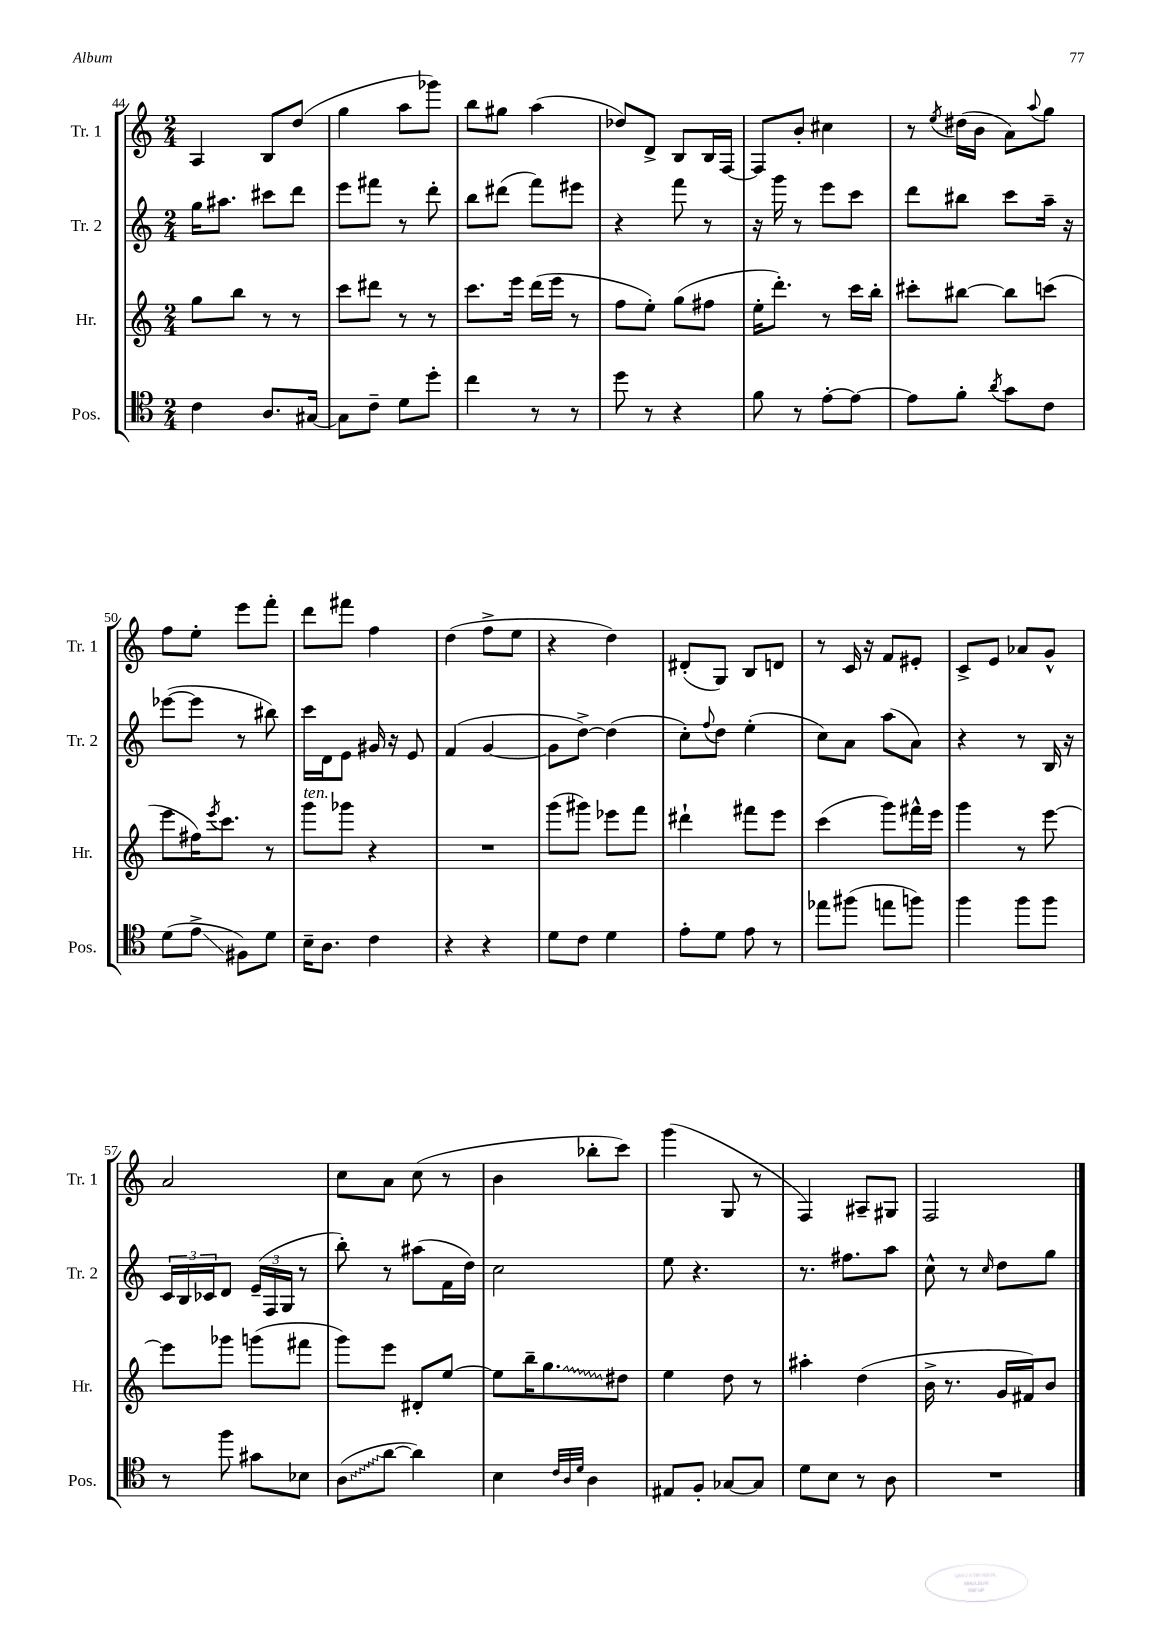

**kern	**kern	**kern	**kern
*staff4	*staff3	*staff2	*staff1
*clefC4	*clefG2	*clefG2	*clefG2
*k[]	*k[]	*k[]	*k[]
*M2/4	*M2/4	*M2/4	*M2/4
4c	8gg	16gg	4A
.	.	8.aa#	.
.	8bb	.	.
8.A	8r	8ccc#	8B
.	8r	8ddd	(8dd
[16G#	.	.	.
=	=	=	=
8G#]	8ccc	8eee	4gg
8c~	8ddd#	8fff#	.
8d	8r	8r	8aa
8dd'	8r	8ddd'	8ggg-)
=	=	=	=
4cc	8.ccc	8bb	8bb
.	.	(8ddd#	8gg#
.	16eee	.	.
8r	(16ddd	8fff)	(4aa
.	16eee	.	.
8r	8r	8eee#	.
=	=	=	=
8dd	8ff	4r	8dd-)
8r	8ee')	.	8d^
4r	(8gg	8fff	8B
.	8ff#	8r	16B
.	.	.	[16F
=	=	=	=
8f	16ee'	16r	8F]
.	8.ddd')	16ggg	.
8r	.	8r	8b'
[8e'	8r	8eee	4cc#
8e_	16ccc	8ccc	.
.	16bb'	.	.
=	=	=	=
8e]	8ccc#'	8ddd	8r
.	.	.	8qee
8f'	[8bb#	8bb#	(16dd#
.	.	.	16b
8qa	.	.	.
8g	8bb#]	8ccc	8a)
.	.	.	8qqaa
8c	(8ccc	16aa~	8gg
.	.	16r	.
=	=	=	=
(8d	8eee	([8eee-	8ff
8e^	16ff#)	8eee-]	8ee'
.	8qeee	.	.
.	8.ccc	.	.
8F#)	.	8r	8eee
8d	8r	8bb#)	8fff'
=	=	=	=
16B~	8ggg	16ccc	8ddd
8.A	.	16d	.
.	8ggg-	8e	8fff#
4c	4r	16g#	4ff
.	.	16r	.
.	.	8e	.
=	=	=	=
4r	2r	(4f	(4dd
4r	.	[4g	8ff^
.	.	.	8ee
=	=	=	=
8d	(8ggg	8g]	4r
8c	8ggg#)	[8dd^)	.
4d	8eee-	(4dd]	4dd)
.	8fff	.	.
=	=	=	=
8e'	4ddd#`	8cc')	(8d#'
.	.	8qqff	.
8d	.	8dd	8G)
8e	8fff#	(4ee'	8B
8r	8eee	.	8d
=	=	=	=
8ee-	(4ccc	8cc)	8r
(8ff#	.	8a	16c
.	.	.	16r
8ee	8ggg)	(8aa	8f
8ff)	16fff#^^	8a)	8e#'
.	16eee	.	.
=	=	=	=
4ff	4ggg	4r	8c^
.	.	.	8e
8ff	8r	8r	8a-
8ff	[8eee	16B	8g^^
.	.	16r	.
=	=	=	=
8r	8eee]	24c	2a
.	.	24B	.
.	.	24c-	.
8ff	8ggg-	8d	.
8g#	(8ggg	(24e~	.
.	.	24F	.
.	.	24G	.
8B-	8fff#	8r	.
=	=	=	=
(8A	8ggg)	8bb')	8cc
[8a	8eee	8r	8a
4a])	8d#'	(8aa#	(8cc
.	[8ee	16f	8r
.	.	16dd)	.
=	=	=	=
4B	8ee]	2cc	4b
.	16bb~	.	.
.	8.gg	.	.
32qqc	.	.	.
32qqA	.	.	.
32qqd	.	.	.
4A	.	.	8bb-'
.	8dd#	.	8ccc)
=	=	=	=
8E#	4ee	8ee	(4ggg
8F'	.	4.r	.
[8G-	8dd	.	8G
8G-]	8r	.	8r
=	=	=	=
8d	4aa#'	8.r	4F)
8B	.	.	.
.	.	8.ff#	.
8r	(4dd	.	8A#~
8A	.	8aa	8G#
=	=	=	=
2r	16b^	8cc^^	2F
.	8.r	.	.
.	.	8r	.
.	.	16qqcc	.
.	16g	8dd	.
.	16f#)	.	.
.	8b	8gg	.
==	==	==	==
*-	*-	*-	*-
